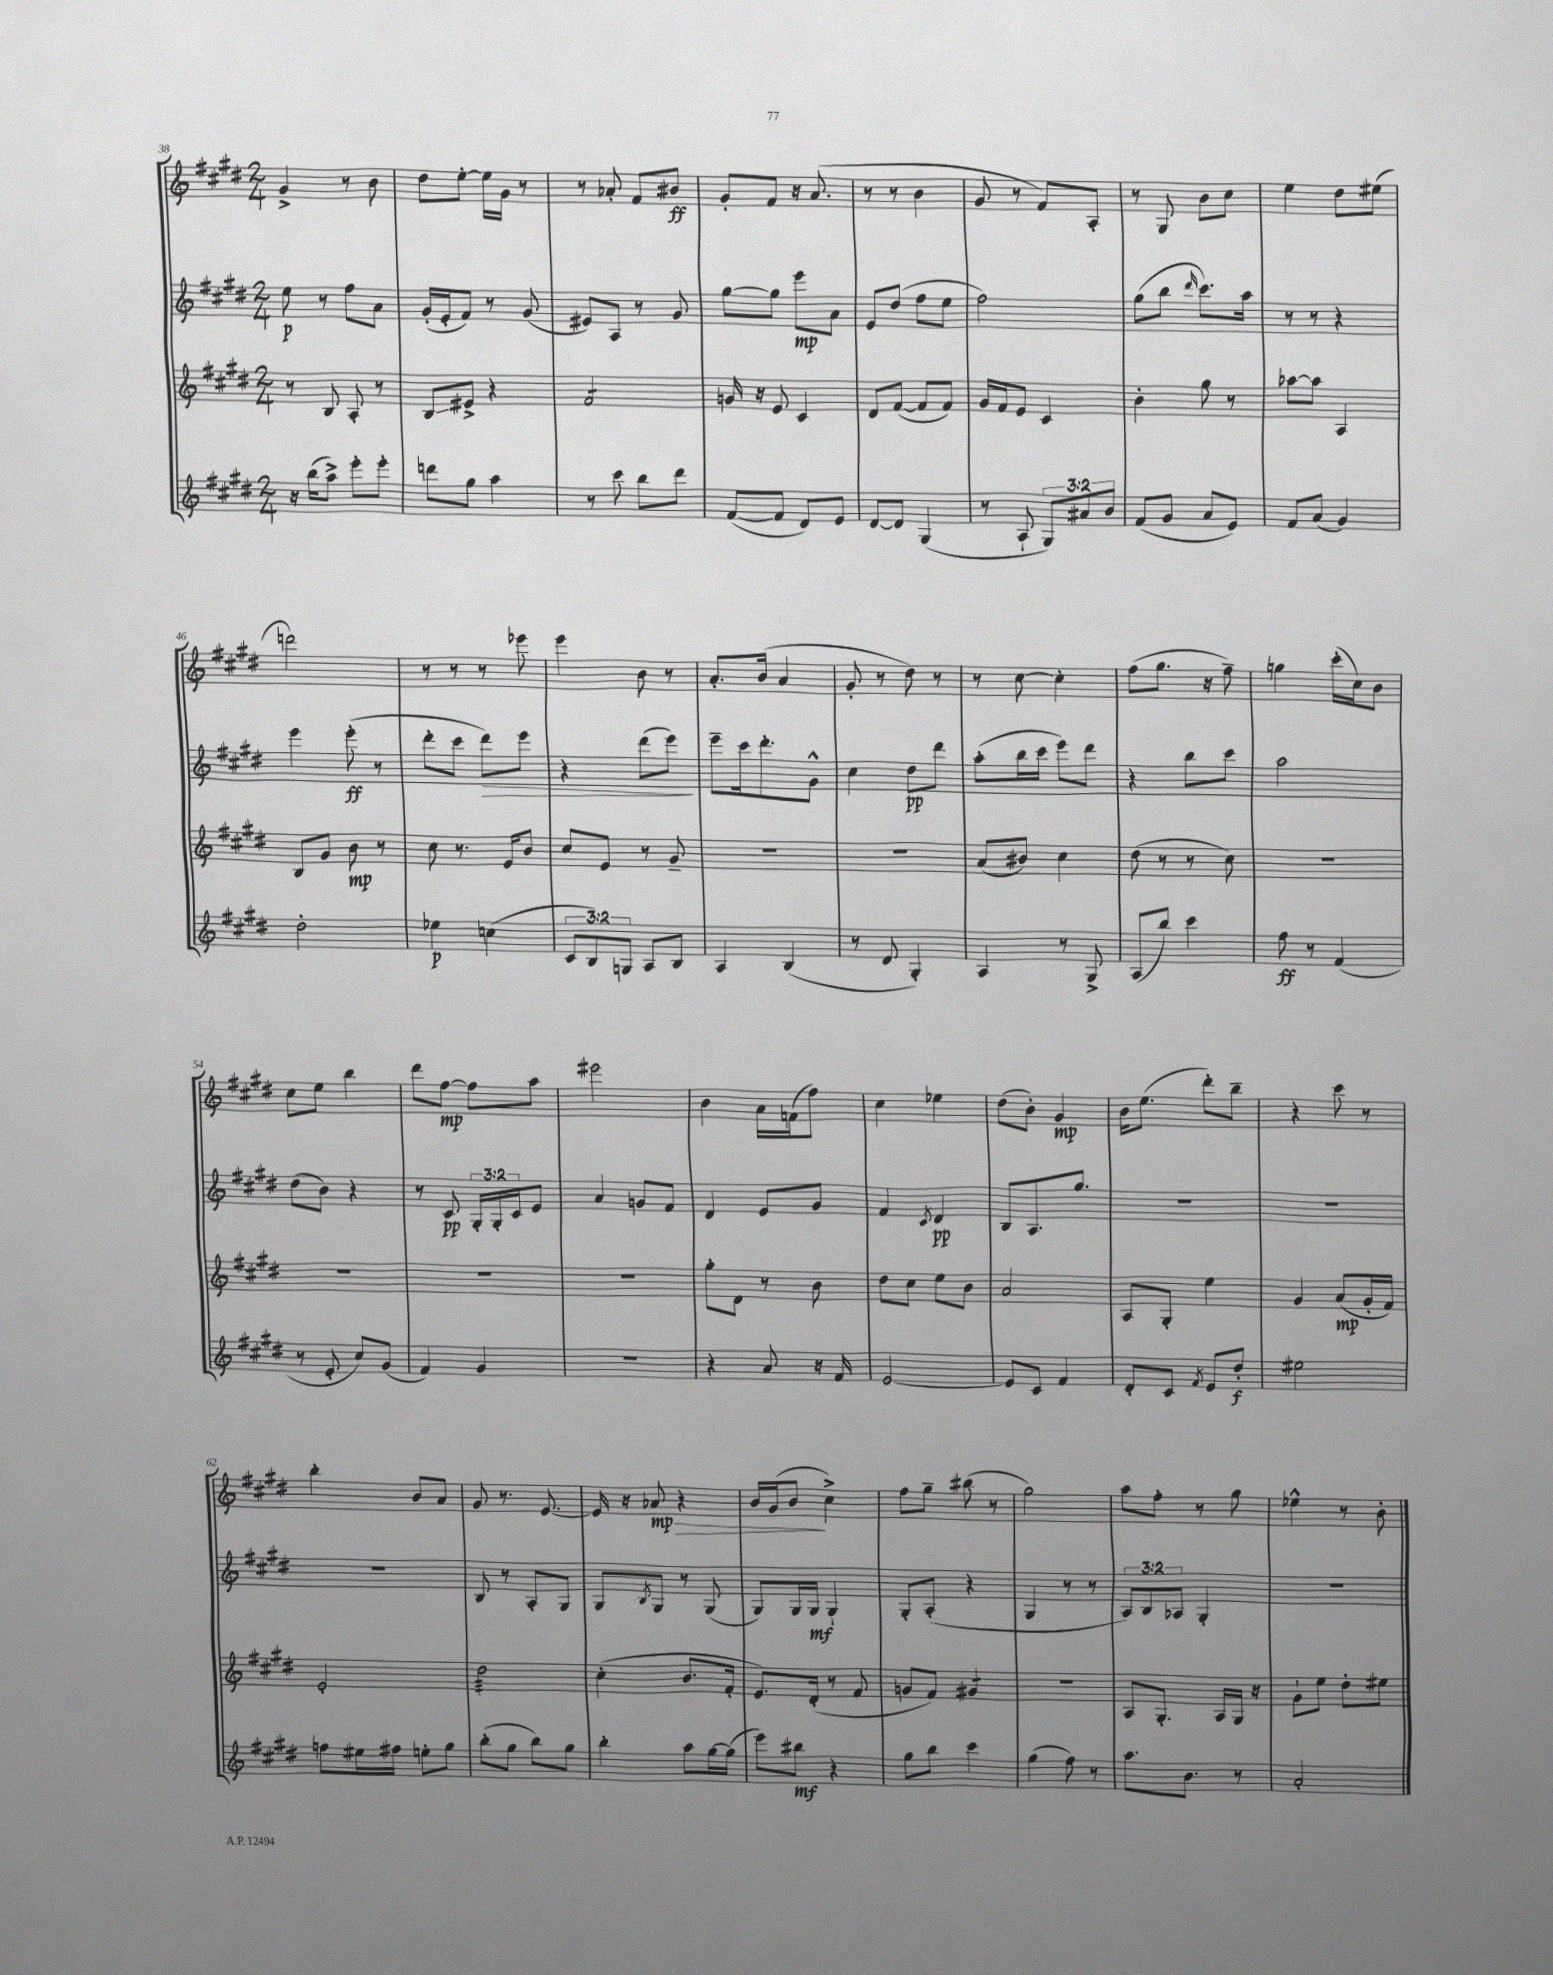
<<
\new StaffGroup <<
\new Staff = "s0" {
    \clef treble \key e \major \numericTimeSignature \time 2/4
    gis'4-> r8 b'8 |
    dis''8 e''8~-. e''16 gis'16 r8 |
    r8 aes'8-. fis'8 bis'8\ff |
    gis'8-. fis'8 r16 a'8.( |
    r8 r8 b'4 |
    gis'8 r8 fis'8) a8-. |
    r8 gis8 b'8 cis''8 |
    e''4 dis''8 eis''8( |
    d'''2) |
    r8 r8 r8 ees'''8 |
    e'''4 b'8 r8 |
    a'8.-. b'16( a'4 |
    gis'8-. r8 dis''8) r8 |
    r8 cis''8~ cis''4-. |
    fis''8( gis''8. r16 fis''8--) |
    g''4 cis'''16-.( cis''16) b'8 |
    cis''8 e''8 b''4 |
    dis'''8 fis''8~\mp fis''8 a''8 |
    eis'''2 |
    b'4 a'16 f'16( fis''8) |
    cis''4 ees''4 |
    dis''8( b'8-.) gis'4\mp |
    b'16 e''8.( dis'''8-.) b''8-- |
    r4 cis'''8 r8 |
    b''4-. b'8 a'8 |
    gis'8 r8. e'8.~ |
    e'16 r16 aes'8\mp\> r4 |
    b'16 gis'16( b'8\! cis''4->) |
    fis''8 gis''8-- bis''8( r8 |
    gis''2) |
    a''8 fis''8-. r8 gis''8 |
    ees''4-^ r8 b'8-. \bar "|." |
}
\new Staff = "s1" {
    \clef treble \key e \major \numericTimeSignature \time 2/4 \override Staff.TupletNumber.text = #tuplet-number::calc-fraction-text
    e''8\p r8 fis''8 a'8 |
    gis'16-.( e'16-. fis'8) r8 gis'8( |
    eis'8) a8 r8 gis'8 |
    gis''8~ gis''8 e'''8\mp a'8 |
    e'8 dis''8( fis''8 e''8 |
    fis''2) |
    gis''8( b''8 \grace { dis'''16 } cis'''8.) a''16 |
    r8 r8 r4 |
    e'''4 e'''8-.\ff( r8 |
    dis'''8-. cis'''8 dis'''8\>) e'''8 |
    r4 dis'''8( e'''8\!) |
    e'''8-- cis'''16 dis'''8.-. gis'8-^ |
    cis''4 dis''8\pp dis'''8 |
    a''8-.( b''16 cis'''16 e'''8) dis'''8 |
    r4 b''8 cis'''8 |
    a''2 |
    dis''8( b'8) r4 |
    r8 cis'8\pp \tuplet 3/2 { gis16-. gis16-. cis'16 } e'8 |
    a'4 g'8 fis'8 |
    dis'4 e'8 gis'8 |
    fis'4 \acciaccatura { cis'8 } dis'4\pp |
    b8 a8. gis''8. |
    R2 |
    R2 |
    R2 |
    b8 r8 a8-. gis8 |
    gis8 \acciaccatura { b8 } gis8 r8 gis8( |
    gis8) gis16 gis16\mf gis4-! |
    gis8-. a8-.( r4 |
    gis4 r8 r8 |
    \tuplet 3/2 { a8) b8 aes8 } gis4-. |
    R2 \bar "|." |
}
\new Staff = "s2" {
    \clef treble \key e \major \numericTimeSignature \time 2/4
    r8 b8 a8-. r8 |
    b8\glissando eis'8-> r4 |
    fis'2:8 |
    g'16 r16 e'8 cis'4 |
    dis'8 fis'8~( fis'8 fis'8) |
    gis'16 fis'16 e'8 cis'4 |
    b'4-. gis''8 r8 |
    aes''8~ aes''8 a4 |
    b8 gis'8 b'8\mp r8 |
    cis''8 r8. e'16 b'8 |
    cis''8 e'8 r8 gis'8-- |
    R2 |
    R2 |
    a'8( bis'8) cis''4 |
    dis''8( r8 r8 cis''8) |
    R2 |
    R2 |
    R2 |
    R2 |
    gis''8-. dis'8 r8 b'8 |
    dis''8 cis''8 e''8 b'8 |
    a'2 |
    a8 gis8-. e''4 |
    gis'4 a'8\mp( gis'16-. fis'16) |
    e'2-. |
    dis''2:32 |
    cis''4-.( b'8. fis'16-. |
    e'8.) dis'16-.( r8 fis'8 |
    g'8 fis'8) gis'4:8 |
    r2 |
    a8 gis8.-. a16 gis16 r16 |
    gis'8-! e''8 dis''8-. eis''8 \bar "|." |
}
\new Staff = "s3" {
    \clef treble \key e \major \numericTimeSignature \time 2/4 \override Staff.TupletNumber.text = #tuplet-number::calc-fraction-text
    r16 b''16( a''8->) e'''8-. e'''8-. |
    d'''8 gis''8 a''4 |
    r8 cis'''8 b''8 dis'''8 |
    fis'8~( fis'8 dis'8) e'8 |
    dis'8~ dis'8 gis4( |
    r8 a8-! \tuplet 3/2 { gis8) ais'8 b'8 } |
    fis'8( gis'8 a'8 e'8) |
    fis'8 a'8( gis'4) |
    dis''2-. |
    ees''4\p c''4( |
    \tuplet 3/2 { cis'8 b8) g8 } a8 b8 |
    a4 b4( |
    r8 dis'8 gis4-.) |
    a4 r8 gis8-> |
    a8( b''8) cis'''4 |
    fis''8\ff r8 fis'4( |
    r8 e'8-. cis''8) gis'8( |
    fis'4) gis'4 |
    r2 |
    r4 a'8 r16 fis'16 |
    e'2~ |
    e'8 cis'8 fis'4 |
    dis'8-. cis'8 \acciaccatura { fis'8 } e'8 dis''8-.\f |
    eis''2 |
    f''8 eis''16 fis''16 e''8-. gis''8 |
    b''8-.( gis''8 b''8) gis''8 |
    b''4-. a''8 gis''16~ gis''16( |
    e'''8) bis''8\mf r4 |
    gis''8 b''8 cis'''4 |
    gis''4( fis''8) r8 |
    a''8. b'8. r8 |
    a'2-. \bar "|." |
}
>>
>>
\layout { \context { \Score currentBarNumber = #38 } }
